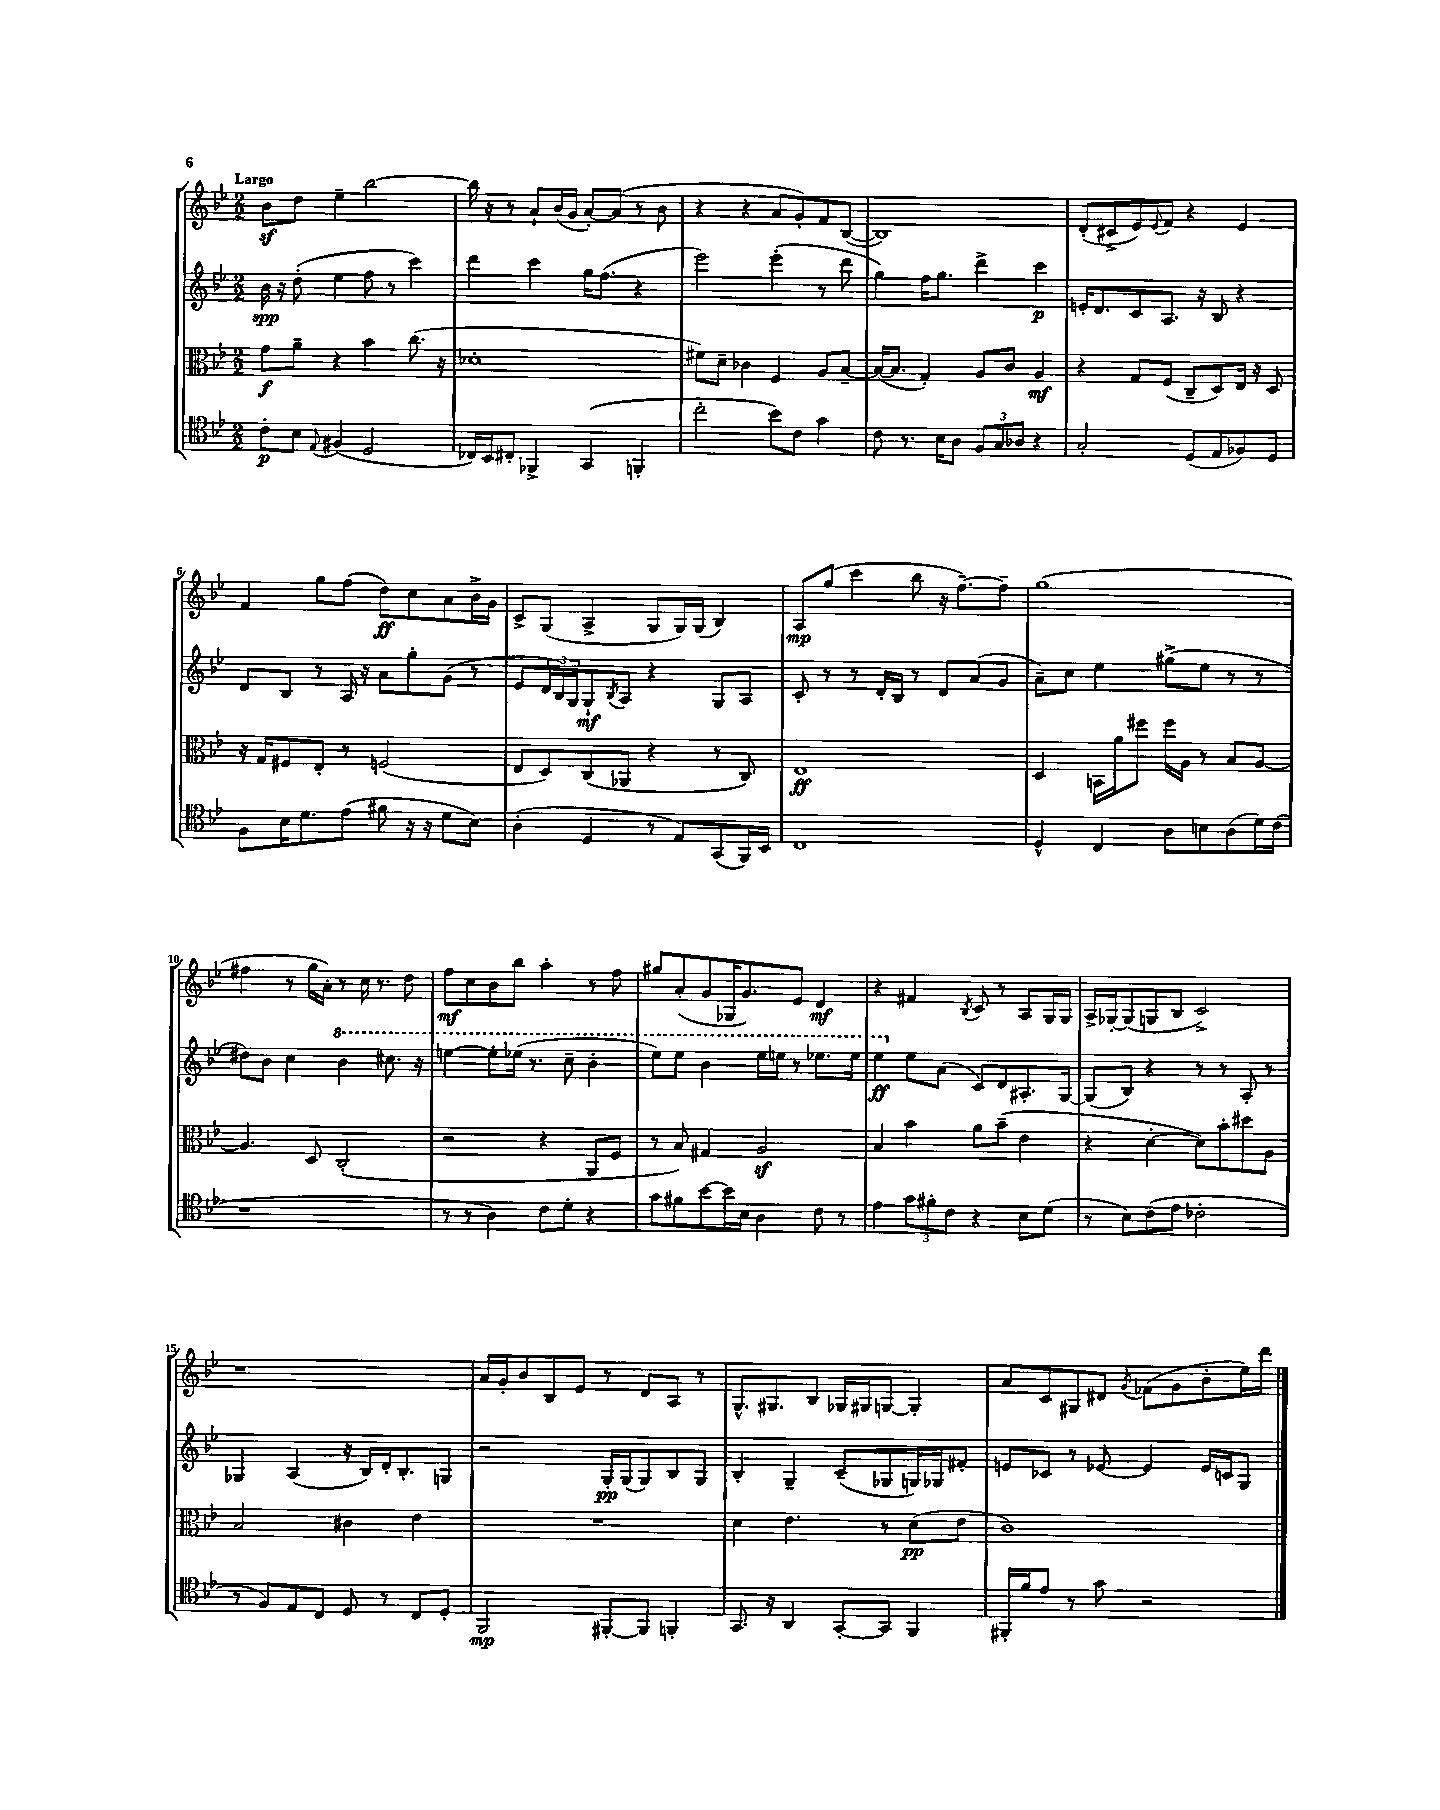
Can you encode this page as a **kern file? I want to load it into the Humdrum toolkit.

**kern	**dynam	**kern	**dynam	**kern	**dynam	**kern	**dynam
*part4	*part4	*part3	*part3	*part2	*part2	*part1	*part1
*staff4	*staff4	*staff3	*staff3	*staff2	*staff2	*staff1	*staff1
*clefC4	*	*clefC3	*	*clefG2	*	*clefG2	*
*k[b-e-]	*	*k[b-e-]	*	*k[b-e-]	*	*k[b-e-]	*
*M2/2	*	*M2/2	*	*M2/2	*	*M2/2	*
=1	=1	=1	=1	=1	=1	=1	=1
!	!	!	!	!	!	!LO:TX:a:B:t=Largo	!
8c'\L	p	8g\L	f	16b-\	spp	8b-z\L	.
.	.	.	.	16r	.	.	.
8B-\J	.	8a~\J	.	(8dd'\	.	8dd\J	.
8qqE-/	.	.	.	.	.	.	.
(4F#X/	.	4r	.	4ee-\	.	4ee-~\	.
2D/	.	4b-\	.	8ff\	.	[2bb-\	.
.	.	.	.	8r	.	.	.
.	.	(8.cc\	.	4ccc\)	.	.	.
.	.	16r	.	.	.	.	.
=2	=2	=2	=2	=2	=2	=2	=2
16C-X/LL)	.	1d-X'	.	4ddd\	.	16bb-\]	.
16BB-/J	.	.	.	.	.	16r	.
8C#X'/J	.	.	.	.	.	8r	.
4FF-X^/	.	.	.	4ccc\	.	8a`/L	.
.	.	.	.	.	.	(16b-/L	.
.	.	.	.	.	.	16g/JJ	.
(4GG/	.	.	.	16gg\KL	.	[8a'/L)	.
.	.	.	.	(8.ff\J	.	.	.
.	.	.	.	.	.	(8a/J]	.
4FFn'/	.	.	.	4r	.	8r	.
.	.	.	.	.	.	8b-\	.
=3	=3	=3	=3	=3	=3	=3	=3
2cc'\	.	8f#X\L)	.	2eee-\)	.	4r	.
.	.	8d~\J	.	.	.	.	.
.	.	4c-X\	.	.	.	4r	.
8b-\L)	.	4F/	.	(4eee-'\	.	8a/L	.
8c\J	.	.	.	.	.	8g'/)	.
4g\	.	8A/L	.	8r	.	8f/	.
.	.	[8B-~/J	.	8ddd\	.	([8B-/J	.
=4	=4	=4	=4	=4	=4	=4	=4
8c\	.	(16B-/KL_	.	4gg\)	.	1B-])	.
.	.	8.B-/J]	.	.	.	.	.
8.r	.	.	.	.	.	.	.
.	.	4G'/)	.	16ff\KL	.	.	.
16B-\KL	.	.	.	8.gg\J	.	.	.
8A\J	.	.	.	.	.	.	.
12F/L	.	8A/L	.	4ddd^\	.	.	.
12G/	.	.	.	.	.	.	.
.	.	8c/J	.	.	.	.	.
12A-X/J	.	.	.	.	.	.	.
4r	.	4A/	mf	4ccc\	p	.	.
=5	=5	=5	=5	=5	=5	=5	=5
2G'/	.	4r	.	16en'/KL	.	(8d'/L	.
.	.	.	.	8.d/	.	.	.
.	.	.	.	.	.	8c#X^/	.
.	.	8G/L	.	8c/	.	8e-/)	.
.	.	.	.	.	.	8qqe-/	.
.	.	(8F/J	.	8.A/J	.	8f/J	.
(8D/L	.	8C~/L	.	.	.	4r	.
.	.	.	.	16r	.	.	.
8E-/	.	8D/)	.	8B-/	.	.	.
8F-X/)	.	16E-/Jk	.	4r	.	4e-/	.
.	.	16r	.	.	.	.	.
8D/J	.	8D/	.	.	.	.	.
!!LO:LB:g=z
=6	=6	=6	=6	=6	=6	=6	=6
8F\L	.	16r	.	8d/L	.	4f/	.
.	.	16G/KL	.	.	.	.	.
16B-\K	.	8F#X/	.	8B-/J	.	.	.
8.d\	.	.	.	.	.	.	.
.	.	8E-'/J	.	8r	.	8gg\L	.
(8e-\J	.	8r	.	16A/	.	(8ff\J	.
.	.	.	.	16r	.	.	.
8f#X\	.	(2Fn/	.	8a\L	.	8dd\L)	ff
16r	.	.	.	8gg'\	.	8cc\	.
16r	.	.	.	.	.	.	.
8d\L	.	.	.	(8g\J	.	8a\	.
8B-\J)	.	.	.	8r	.	16b-^\L	.
.	.	.	.	.	.	16g\JJ	.
=7	=7	=7	=7	=7	=7	=7	=7
(4A'\	.	8E-/L	.	8e-/L	.	8c^/L	.
.	.	8D/)	.	24d/L	.	(8G/J	.
.	.	.	.	24B-/)	.	.	.
.	.	.	.	24G/J	.	.	.
4D/	.	(8C/	.	8G`/	mf	4A^/	.
.	.	.	.	8qB-/	.	.	.
.	.	8AA-X/J	.	8A/J	.	.	.
8r	.	4r	.	4r	.	8G/L	.
8E-/L)	.	.	.	.	.	16G/L)	.
.	.	.	.	.	.	(16G/JJ	.
(8GG/	.	8r	.	8G/L	.	4B-/)	.
16FF/L)	.	8C/)	.	8A/J	.	.	.
16BB-/JJ	.	.	.	.	.	.	.
=8	=8	=8	=8	=8	=8	=8	=8
1C	.	1E-	ff	8c'/	.	8A/L	mp
.	.	.	.	8r	.	(8gg/J	.
.	.	.	.	8r	.	4ccc\	.
.	.	.	.	16d'/LL	.	.	.
.	.	.	.	16B-/JJ	.	.	.
.	.	.	.	8r	.	8bb-\	.
.	.	.	.	8d/L	.	16r	.
.	.	.	.	.	.	[8.ff~\L)	.
.	.	.	.	(8a/	.	.	.
.	.	.	.	8g/J	.	8ff~\J]	.
=9	=9	=9	=9	=9	=9	=9	=9
4D^^/	.	4D/	.	8a~\L)	.	(1gg	.
.	.	.	.	8cc\J	.	.	.
4C/	.	16BBn\LL	.	4ee-\	.	.	.
.	.	16a\J	.	.	.	.	.
.	.	8ff#X\J	.	.	.	.	.
8A\L	.	16ff#\LL	.	(8gg#X^\L	.	.	.
.	.	16A\JJ	.	.	.	.	.
8Bn\	.	8r	.	8ee-\J	.	.	.
(8A\	.	8B-/L	.	8r	.	.	.
16d\L)	.	[8A/J	.	8r	.	.	.
(16c\JJ	.	.	.	.	.	.	.
!!LO:LB:g=z
=10	=10	=10	=10	=10	=10	=10	=10
1r	.	4.A/]	.	8dd#X\L)	.	4ff#X\	.
.	.	.	.	8b-\J	.	.	.
.	.	.	.	4cc\	.	8r	.
.	.	8D/	.	.	.	16gg\LL	.
.	.	.	.	.	.	16a'\JJ)	.
*	*	*	*	*8va	*	*	*
.	.	(2C'/	.	4bb-\	.	8r	.
.	.	.	.	.	.	16cc\	.
.	.	.	.	.	.	8.r	.
.	.	.	.	8.ccc#X\	.	.	.
.	.	.	.	.	.	8dd\	.
.	.	.	.	16r	.	.	.
=11	=11	=11	=11	=11	=11	=11	=11
8r	.	2r	.	[4eeen\	.	8ff\L	mf
8r	.	.	.	.	.	8cc\	.
4A\)	.	.	.	8eee'\L]	.	8b-\	.
.	.	.	.	(16eee-X\Jk	.	8bb-\J	.
.	.	.	.	8.r	.	.	.
8c\L	.	4r	.	.	.	4aa'\	.
8d'\J	.	.	.	8ccc~\	.	.	.
4r	.	8AA/L	.	4bb-'\	.	8r	.
.	.	8F/J	.	.	.	8ff\	.
=12	=12	=12	=12	=12	=12	=12	=12
8g\L	.	8r	.	8eee-\L)	.	8gg#X/L	.
8f#X\	.	8B-/)	.	8eee-\J	.	(8a'/	.
[8b-\	.	4G#X/	.	4bb-\	.	8g/	.
16b-\L]	.	.	.	.	.	16G-X/K	.
16B-\JJ	.	.	.	.	.	8.g/)	.
4A\	.	2Az/	.	16eee-\LL	.	.	.
.	.	.	.	16eeen\JJ	.	.	.
.	.	.	.	8r	.	8e-/J	.
8c\	.	.	.	8.eee-X\L	.	4d/	mf
8r	.	.	.	.	.	.	.
.	.	.	.	16eee-\Jk	.	.	.
=13	=13	=13	=13	=13	=13	=13	=13
4e-\	.	4B-/	.	4eee-\	ff	4r	.
*	*	*	*	*X8va	*	*	*
12g\L	.	4b-\	.	8ee-\L	.	4f#X/	.
12f#X'\	.	.	.	.	.	.	.
.	.	.	.	(8a\J	.	.	.
12c\J	.	.	.	.	.	.	.
.	.	.	.	.	.	8qB-/	.
4r	.	8a\L	.	8c/L)	.	8c/	.
.	.	(8b-~\J	.	8d/	.	8r	.
8B-\L	.	4e-\	.	8.A#X'/	.	8A/L	.
(8d\J	.	.	.	.	.	16G/L	.
.	.	.	.	[16G/Jk	.	16G/JJ	.
=14	=14	=14	=14	=14	=14	=14	=14
8r	.	4r	.	(8G/L]	.	16A^/LL	.
.	.	.	.	.	.	[16G-X'/J	.
8B-\L)	.	.	.	8B-/J)	.	(8G-/]	.
(8c\	.	[4d'\	.	4r	.	8Gn/	.
8e-\J	.	.	.	.	.	8B-/J	.
2c-X'\	.	8d\L])	.	8r	.	2c^/)	.
.	.	8b-'\	.	8r	.	.	.
.	.	8dd#X\	.	8A'/	.	.	.
.	.	8A\J	.	8r	.	.	.
!!LO:LB:g=z
=15	=15	=15	=15	=15	=15	=15	=15
8r	.	2B-/	.	4G-X/	.	1r	.
8F/L)	.	.	.	.	.	.	.
8E-/	.	.	.	(4A/	.	.	.
8C/J	.	.	.	.	.	.	.
8D/	.	4c#X\	.	16r	.	.	.
.	.	.	.	16B-/LL)	.	.	.
8r	.	.	.	16d'/J	.	.	.
.	.	.	.	8.B-'/	.	.	.
8C/L	.	4e-\	.	.	.	.	.
8D'/J	.	.	.	8Gn/J	.	.	.
=16	=16	=16	=16	=16	=16	=16	=16
2FF/	mp	1r	.	2r	.	16a/LL	.
.	.	.	.	.	.	16g'/J	.
.	.	.	.	.	.	8b-/	.
.	.	.	.	.	.	8B-/	.
.	.	.	.	.	.	8e-/J	.
[8FF#X'/L	.	.	.	16G'/LL	pp	8r	.
.	.	.	.	(16G/J	.	.	.
8FF#/J]	.	.	.	8G/)	.	8d/L	.
4FFn'/	.	.	.	8B-/	.	8A/J	.
.	.	.	.	8G/J	.	8r	.
=17	=17	=17	=17	=17	=17	=17	=17
8.GG/	.	4d\	.	4B-'/	.	8.G^^/L	.
16r	.	.	.	.	.	8.G#X/	.
4AA/	.	4.e-\	.	4G~/	.	.	.
.	.	.	.	.	.	8B-/J	.
[8GG'/L	.	.	.	(8c~/L	.	16G-X/LL	.
.	.	.	.	.	.	16G#X/J	.
8GG/J]	.	8r	.	8G-X/	.	[8Gn/J	.
4FF/	.	(8d\L	pp	16Gn/L)	.	4G'/]	.
.	.	.	.	16G-X/J	.	.	.
.	.	8e-\J	.	8f#X'/J	.	.	.
=18	=18	=18	=18	=18	=18	=18	=18
16FF#X'/LL	.	1c)	.	8en/L	.	8a/L	.
16f/J	.	.	.	.	.	.	.
8e-/J	.	.	.	8c-X/J	.	8c/	.
8r	.	.	.	8r	.	8G#X/	.
8g\	.	.	.	[8e-X/	.	8d#X/J	.
.	.	.	.	.	.	8qg/	.
2r	.	.	.	4e-/]	.	(8f-X\L	.
.	.	.	.	.	.	8g\	.
.	.	.	.	16e-/LL	.	8b-'\	.
.	.	.	.	16cn/J	.	.	.
.	.	.	.	8G/J	.	16ee-\L)	.
.	.	.	.	.	.	16ddd\JJ	.
==	==	==	==	==	==	==	==
*-	*-	*-	*-	*-	*-	*-	*-
